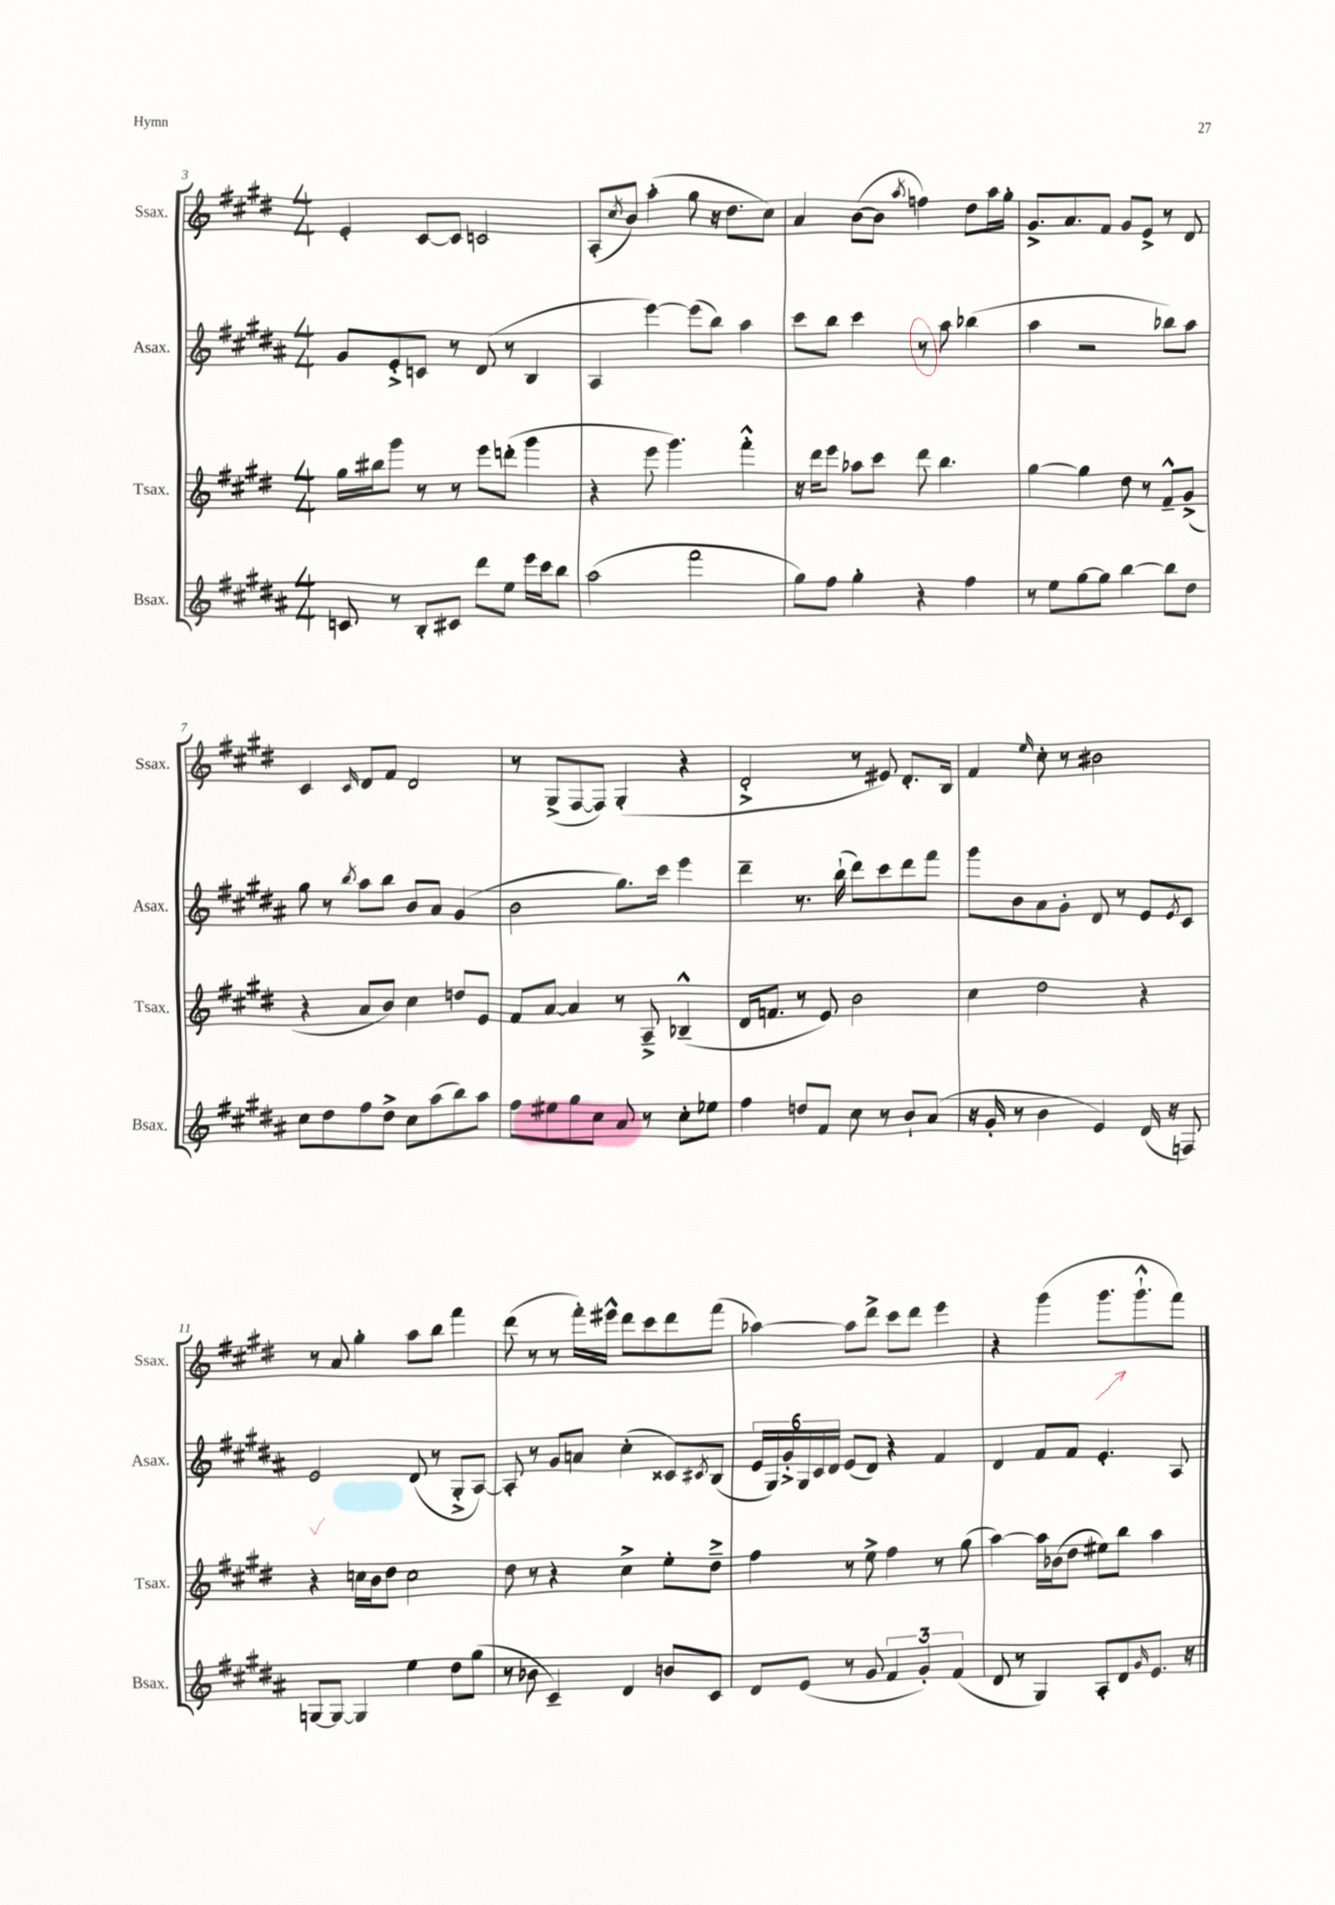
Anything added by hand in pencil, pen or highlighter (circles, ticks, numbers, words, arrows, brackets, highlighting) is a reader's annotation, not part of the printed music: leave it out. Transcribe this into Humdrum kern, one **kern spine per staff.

**kern	**kern	**kern	**kern
*staff4	*staff3	*staff2	*staff1
*clefG2	*clefG2	*clefG2	*clefG2
*k[f#c#g#d#a#]	*k[f#c#g#d#]	*k[f#c#g#d#a#]	*k[f#c#g#d#]
*M4/4	*M4/4	*M4/4	*M4/4
8c	16gg#	8g#	4e'
.	16bb#	.	.
8r	8ggg#	8e'^	.
8B'	8r	8c	[8c#
8c#	8r	8r	8c#]
8ddd#	8eee	(8d#	2c
8ee	(8ddd'	8r	.
16eee	4ggg#	4B	.
16ccc#	.	.	.
8bb	.	.	.
=	=	=	=
(2aa#	4r	4A#	(8A'
.	.	.	8qcc#
.	.	.	8b)
.	8eee	[4eee)	(4aa'
.	4.ggg#)	.	.
2fff#	.	(8eee]	8gg#
.	.	8bb)	16r
.	.	.	8.dd#
.	4fff#'^^	4aa#	.
.	.	.	8cc#)
=	=	=	=
8gg#)	16r	8ccc#	4a
.	16ddd#	.	.
8ff#	8eee	8bb	.
4gg#'	8aa-	4ccc#	([8b
.	8ccc#	.	8b]
.	.	.	8qaa
4r	8ddd#	8r	4ff)
.	4.bb	8aa#	.
4ff#	.	(4bb-	8dd#
.	.	.	16aa
.	.	.	16gg#'
=	=	=	=
8r	[4gg#	4aa#	8.g#^
8ee	.	.	.
.	.	.	8.a
[8gg#	4gg#]	2r	.
8gg#]	.	.	8f#
[4bb	8dd#	.	8g#
.	8r	.	8e^
8bb]	8f#~^^	8bb-)	8r
8dd#	(8g#^	8aa#	8d#
=	=	=	=
8cc#	4r	8gg#	4c#
8dd#	.	8r	.
.	.	8qbb	16qqc#
8ff#	8a	8aa#	8d#
8dd#^	8b)	8bb	8f#
8cc#	4cc#	8b	2d#
(8aa#	.	8a#	.
8bb)	8dd	(4g#	.
8aa#	8e	.	.
=	=	=	=
8ff#	8f#	2b	8r
8ee#	[8a	.	(8G#^
8gg#	4a]	.	[8F#
8cc#	.	.	8F#])
8a#	8r	8.gg#)	(4G#'
8r	8A~^	.	.
.	.	16ccc#	.
8cc#'	(4B-~^^	4eee	4r
8ee-	.	.	.
=	=	=	=
4ff#	16d#	4ddd#~	2d#'^
.	8.f	.	.
8dd	8r	8.r	.
8f#	8e)	.	.
.	.	(16bb`	.
8cc#	2b	8ddd#)	8r
8r	.	8ccc#	8e#)
8b`	.	8ddd#	8.d#'
(8a#	.	8fff#	.
.	.	.	16B
=	=	=	=
16r	4cc#	8ggg#	4f#
16g#'	.	.	.
8r	.	8b	.
.	.	.	16qqee
4b	2dd#	8a#	8cc#'
.	.	8g#'	8r
4e)	.	8d#	2b#
.	.	8r	.
(16d#	4r	8e	.
16r	.	.	.
.	.	8qe	.
8F)	.	8c#	.
=	=	=	=
[8G	4r	2e	8r
8G_	.	.	8a
4G]	16cc	.	4gg#'
.	16b	.	.
.	8dd#	.	.
4ee	2cc	(8d#	8aa
.	.	8r	8bb
8dd#	.	8G#'^	4fff#
(8gg#	.	[8A#)	.
=	=	=	=
8r	8dd#	8A#']	(8ddd#
8b-	8r	8r	8r
4c#~)	4r	8g#	8r
.	.	8a	16fff#')
.	.	.	16eee#^^
4d#	4cc#^	(4cc#'	8ddd#
.	.	.	8ccc#
8b	8ee'	8c##)	8ddd#
.	.	8qc#	.
8c#	8dd#~^	(8B	(8fff#
=	=	=	=
8d#	4ff#	24e	[4aa-)
.	.	24G#)	.
.	.	24g#'^	.
(8e	.	24G#	.
.	.	24c#	.
.	.	24d#	.
8r	8r	(8e	8aa-]
8g#	8ee^	8d#)	8ddd#^
6f#	4ff#	4r	8ccc#
.	.	.	8ddd#
6g#')	.	.	.
.	8r	4f#	4eee
(6f#	.	.	.
.	(8gg#	.	.
=	=	=	=
8d#	[4aa)	4d#	4r
8r	.	.	.
4G#)	16aa]	8f#	(4ggg#
.	(16b-	.	.
.	8dd#	8f#	.
8A#'	8ee#)	4.e'	8.ggg#
8d#	8bb	.	.
.	.	.	8.ggg#`^^
16qqg#	.	.	.
8.e	4aa	.	.
.	.	8A#	8fff#)
16r	.	.	.
==	==	==	==
*-	*-	*-	*-
